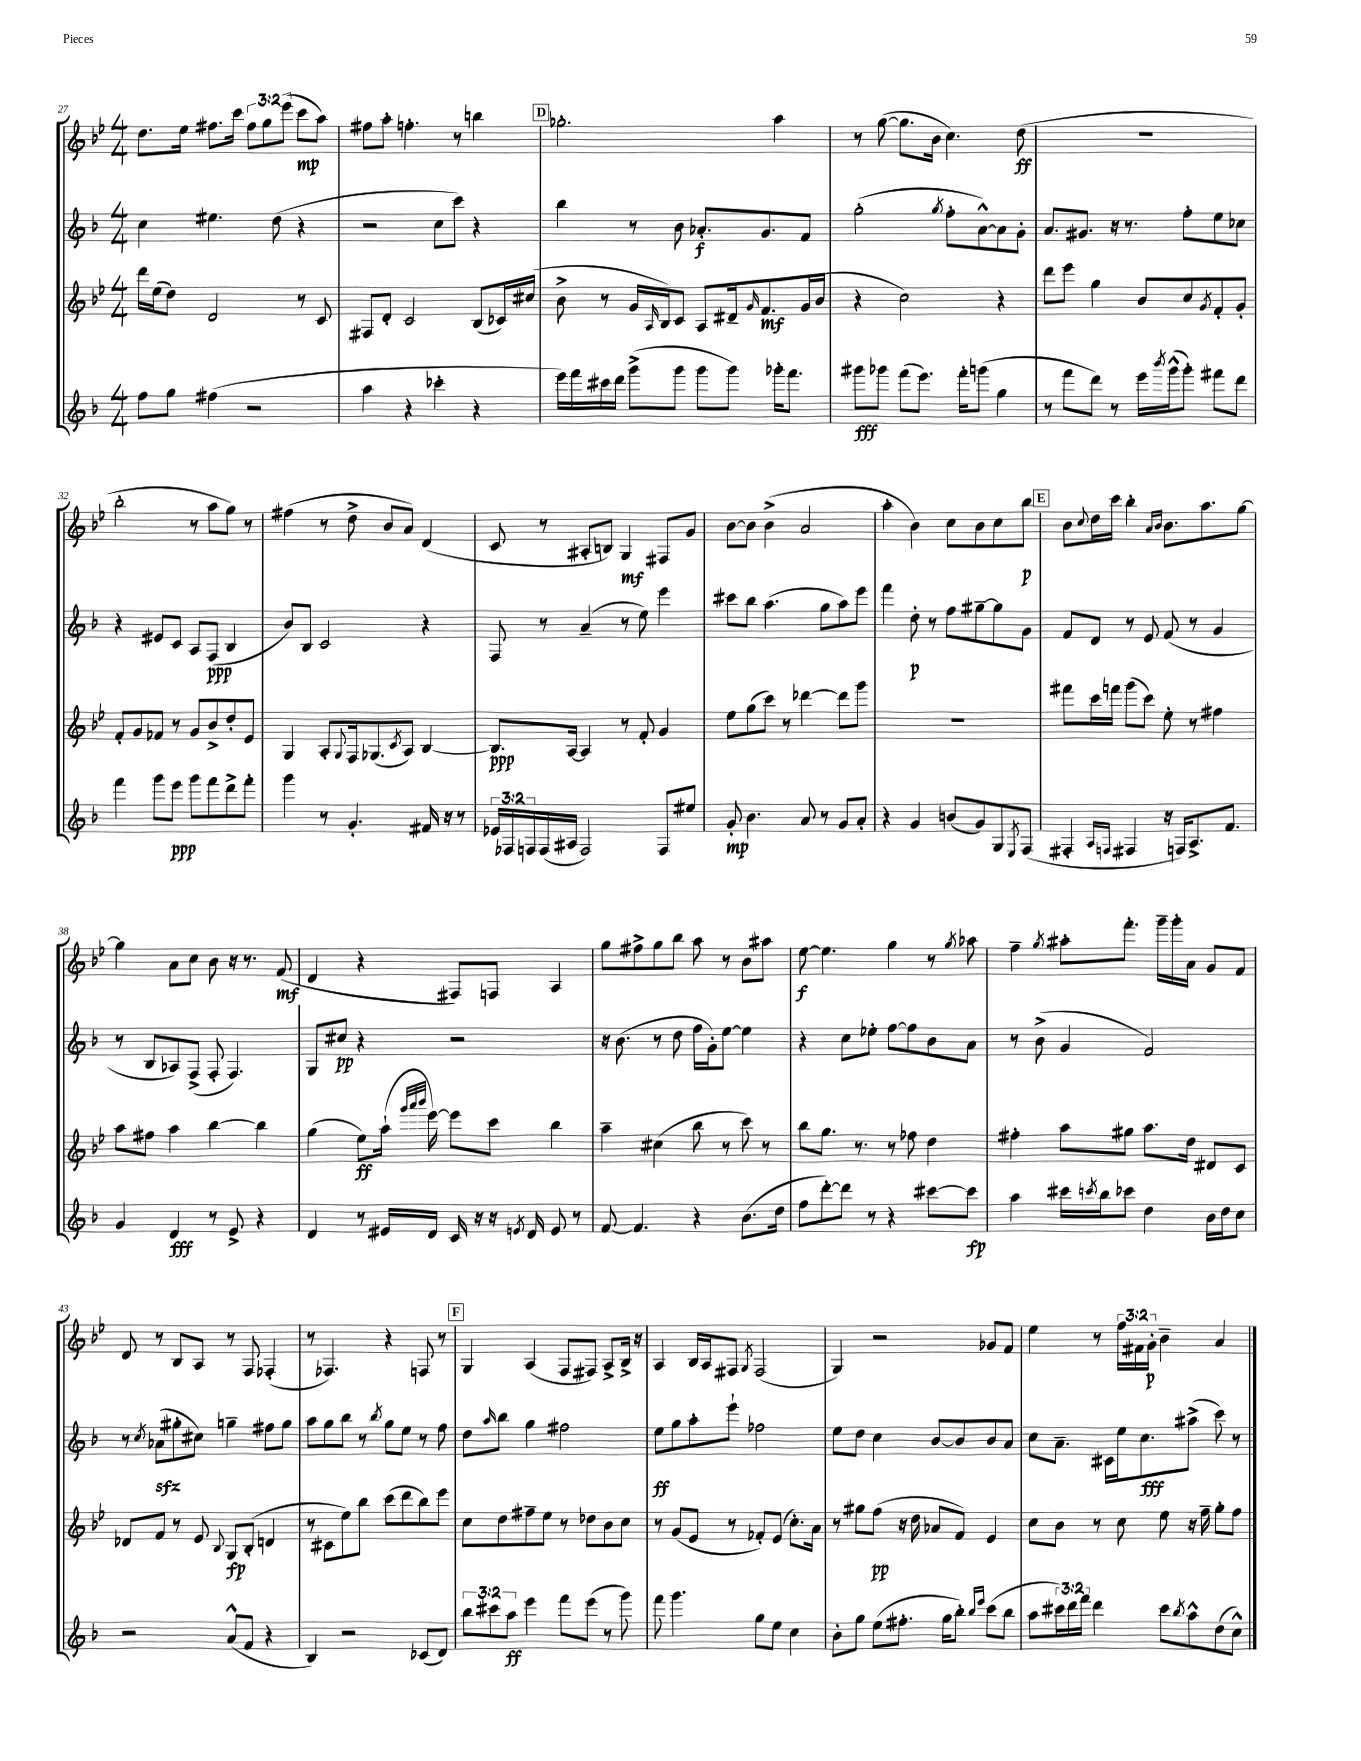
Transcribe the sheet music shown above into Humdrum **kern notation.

**kern	**kern	**kern	**kern
*staff4	*staff3	*staff2	*staff1
*clefG2	*clefG2	*clefG2	*clefG2
*k[b-]	*k[b-e-]	*k[b-]	*k[b-e-]
*M4/4	*M4/4	*M4/4	*M4/4
8ff\L	16ddd\LL	4cc\	8.dd\L
.	(16ee-\J	.	.
8gg\J	8dd\J)	.	.
.	.	.	16ee-\Jk
(4ff#\	2d/	4.ee#\	8.ff#\L
.	.	.	16ccc\Jk
2r	.	.	12ff#\L
.	.	.	12gg\
.	.	(8dd\	.
.	.	.	(12eee-\J
.	8r	4r	8ccc\L
.	8c/	.	8aa\J)
=	=	=	=
4aa\	8F#/L	2r	8ff#\L
.	8d'/J	.	8aa'\J
4r	2c/	.	4.ff'\
4ccc-'\	.	8cc\L	.
.	.	8ccc\J)	8r
4r	(8B-/L	4r	4bb\
.	16c-/L)	.	.
.	(16cc#/JJ	.	.
=	=	=	=
16eee\LL)	8b-^\	4bb-\	2.gg-'\
16fff\	.	.	.
16ccc#\	8r	.	.
16ddd\JJ	.	.	.
(8ggg^\L	16g/LL	8r	.
.	16qqA/	.	.
.	16B-/J)	.	.
8ggg\J	8c/J	8b-\	.
8ggg\L	8A/L	8.a-'/L	.
8ggg\J)	16d#~/k	.	.
.	16qqg/	.	.
.	8.f/	8.g/	.
16ggg-'\LK	.	.	4aa\
8.fff\J	.	.	.
.	(16g/L	8f/J	.
.	16b-/JJ	.	.
=	=	=	=
8ggg#\L	4r	(2gg'\	8r
8ggg-\J	.	.	([8gg\
(8fff\L	2cc\)	.	8.gg\]L
8.eee\J)	.	.	.
.	.	.	16b-\Jk
.	.	8qgg/	.
.	.	8ff'\L	4.cc\)
16fff'\LK	.	.	.
(8ggg\J	.	[8a^^\)	.
4gg\	4r	8a\]	.
.	.	8g'\J	(8dd\
=	=	=	=
8r	8ddd\L	8.a/L	1r
8fff\L	8eee-\J	.	.
.	.	8.g#/J	.
8ddd\J)	4gg\	.	.
8r	.	16r	.
.	.	8.r	.
16eee\LL	8b-/L	.	.
8qbbb-/	.	.	.
(16ggg^^\J	.	.	.
8ggg'\J)	8cc/	8ff'\L	.
.	8qg/	.	.
8fff#\L	8f'/	8ee\	.
8ddd\J	8g'/J	8cc-\J	.
=	=	=	=
4fff\	8f'/L	4r	2bb-'\
.	8g/	.	.
8ggg\L	8f-/J	8e#/L	.
8eee\J	8r	8c/J	.
8ggg\L	8g/L	8A/L	8r
8fff\	8b-^/	(8F/J	8aa\L
8ddd^\	8dd'/	4B-/	8gg\J)
8fff'\J	8e-/J	.	8r
=	=	=	=
4ggg\	4G/	8b-/L)	(4ff#\
.	.	8B-/J	.
8r	8A'/L	2c/	8r
.	8qqG/	.	.
4.g'/	16F/k	.	8dd^\
.	(8.G-/	.	.
.	.	.	8b-/L
.	8qc/	.	.
.	8A/J)	.	8a/J)
16f#/	[4B-/	4r	(4d/
16r	.	.	.
8r	.	.	.
=	=	=	=
24e-/LL	8.B-/]L	8F/	8c/
24F-/	.	.	.
24F/	.	.	.
(16F/	.	8r	8r
16A#/JJ	[16A/Jk	.	.
2F/)	4A/]	(4a~/	8A#'/L
.	.	.	8B/J)
.	8r	8r	4G/
.	8f'/	8ee\)	.
8F/L	4g/	4eee\	8F#/L
8ee#/J	.	.	8g/J
=	=	=	=
8g'/	8ee-\L	8ccc#\L	[8b-\L
4.b-\	(8gg\	8bb-\J	8b-\]J
.	8ccc\J)	(4.aa\	(4b-^\
.	8r	.	.
8a/	[4ddd-\	.	2a/
8r	.	8gg\L	.
8g/L	8ddd-\]L	8aa\)	.
8a'/J	8ggg\J	8eee\J	.
=	=	=	=
4r	1r	4fff\	4aa'\
4g/	.	8dd'\	4b-\)
.	.	8r	.
(8b/L	.	8ff\L	8cc\L
8g/)	.	[8gg#~\	8b-\
8G/	.	8gg#\]	8cc\
8qE/	.	.	.
(8F/J	.	8g\J	8bb-\J
=	=	=	=
4F#'/	8fff#\L	8f/L	8b-\L
.	.	.	8qqcc/
.	16ccc\L	8d/J	16dd\L
.	16fff\JJ	.	16ccc\JJ
16qqA/LL	.	.	.
16qqF/JJ	.	.	.
4F#/	(8ggg\L	8r	4bb-'\
.	8ccc\J)	8e/	.
.	.	.	16qqa/LL
.	.	.	16qqb-/JJ
16r	8ee-'\	(8f/	8.b-\L
16F/LK)	.	.	.
8.A^/	8r	8r	.
.	.	.	8.aa\
.	4ff#\	4g/	.
8.f/J	.	.	.
.	.	.	[8gg\J
=	=	=	=
4g/	8aa\L	8r	4gg\]
.	8ff#\J	8B-/L	.
4d/	4aa\	8A-/)	8a\L
.	.	(8F^/J	8cc\J
8r	[4bb-\	8F'/	8b-\
8e^/	.	4.F/)	16r
.	.	.	8.r
4r	4bb-\]	.	.
.	.	.	(8f/
=	=	=	=
4d/	(4gg\	8G/L	4d/
.	.	8cc#/J	.
8r	8ee-\L)	4r	4r
16e#/LL	(16aa`\Jk	.	.
.	32qqggg/LLL	.	.
.	32qqaaa/	.	.
.	32qqbbb-/JJJ	.	.
16d/JJ	[16eee-\)	.	.
16c/	8eee-\]L	2r	8F#/L)
16r	.	.	.
16r	8ccc\J	.	8F/J
8qe/	.	.	.
16d/	.	.	.
8e/	4bb-\	.	4A/
8r	.	.	.
=	=	=	=
[8f/	4aa~\	16r	8gg\L
.	.	(8.b-\	.
4.f/]	.	.	8ff#^\
.	(4cc#\	8r	8gg\
.	.	8dd\	8bb-\J
4r	8bb-\	16ff\LL	8aa\
.	.	16g'\J)	.
.	8r	[8ee\J	8r
(8.b-\L	8ccc\)	4ee\]	8b-\L
.	8r	.	8aa#\J
16dd\Jk	.	.	.
=	=	=	=
8ff\L	8bb-\L	4r	[8ee-\
[8ddd'\)	8.gg\J	.	4.ee-\]
8ddd\]J	.	8cc\L	.
.	8.r	.	.
8r	.	8ee-'\J	.
4r	8r	[8ff\L	4gg\
.	8ff-\	8ff\]	.
[8ccc#\L	4dd\	8b-\	8r
.	.	.	8qgg/
8ccc#\]J	.	8a\J	8aa-\
=	=	=	=
4aa\	4ff#'\	8r	4ff~\
.	.	(8b-^\	.
.	.	.	8qgg/
16ccc#\LL	8aa\L	4g/	8aa#'\L
8qccc/	.	.	.
16bb-\J	.	.	.
8ccc-\J	8gg#\J	.	8.fff'\J
4dd\	8.aa\L	2f/)	.
.	.	.	16ggg~\LL
.	.	.	16ggg'\
.	16dd\Jk	.	16a\JJ
16b-\LL	8d#/L	.	8g/L
16dd\J	.	.	.
8cc\J	8c/J	.	8f/J
=	=	=	=
2r	8d-/L	8r	8d/
.	.	8qcc/	.
.	8f/J	(8a-\L	8r
.	8r	8gg#'\	8B-/L
.	8e-/	8cc#\J)	8A/J
.	8qqB-/	.	.
(8a^^/L	8G/L	4gg~\	8r
8f/J	(8B-'/J	.	8F/
4r	4d/	8ff#\L	(4F-'/
.	.	8gg\J	.
=	=	=	=
4B-/)	8r	8aa\L	8r
.	8c#\L	8gg\	4.F-/)
2r	8ee-\)	8bb-\J	.
.	8bb-\J	8r	.
.	.	8qbb-/	.
.	(8ccc\L	8gg\L	4r
.	8ddd\	8ee\J	.
(8c-/L	8bb-\)	8r	8F/
8d/J)	8eee-\J	8ff\	8r
=	=	=	=
12bb-\L	8cc\L	8dd\L	4G/
12ccc#\	.	.	.
.	.	16qqaa/	.
.	8dd\	8bb-\J	.
12aa\J	.	.	.
4eee\	8ff#~\	4gg\	(4A/
.	8ee-\J	.	.
8fff\L	8r	2ff#\	8F/L
(8eee\J	8dd-\L	.	8F#/J)
8r	8b-\	.	8A^/L
8ggg\)	8cc\J	.	16B-^/Jk
.	.	.	16r
=	=	=	=
8fff\	8r	8ee\L	4A/
4.ggg\	(8g/L	8gg\	.
.	8e-/J	8aa'\	16B-/LL
.	.	.	16A/J
.	8r	8eee`\J	8F#/J
.	.	.	8qG/
8gg\L	8f-'/L)	2ff-\	(2F#/
8ee\J	(8e-/J	.	.
4cc\	8.cc'\L)	.	.
.	16a\Jk	.	.
=	=	=	=
8b-'\L	8r	8ee\L	4G/)
8gg\J	8gg#\L	8dd\J	.
(8ee\L	(8ff\J	4cc\	2r
8.ff#'\J	16r	.	.
.	16dd\	.	.
.	8a-/L	[8b-/L	.
16gg\LK	.	.	.
8bb-'\J)	8f/J)	8b-/]	.
16qqbb-/LL	.	.	.
16qqeee/JJ	.	.	.
(8ccc\L	4e-/	8b-/	8g-/L
8bb-\J	.	8a/J	8f/J
=	=	=	=
8aa\L	8cc\L	8cc\L	4ee-\
24ccc#\L)	8b-\J	8.a~\J	.
24ddd\	.	.	.
24fff\JJ	.	.	.
4ddd\	8r	.	8r
.	.	16c#\LL	.
.	8cc\	16ee\J	24ff\LL
.	.	.	24f#\
.	.	8.cc\	.
.	.	.	24g'\JJ
8ccc#\L	8ee-\	.	4b-~\
8qbb-/	.	.	.
8aa^^\	16r	(8aa#^\J	.
.	16ff~\	.	.
(8dd\	8gg'\L	8ccc\)	4a/
8cc^^\J)	8ff\J	8r	.
==	==	==	==
*-	*-	*-	*-
